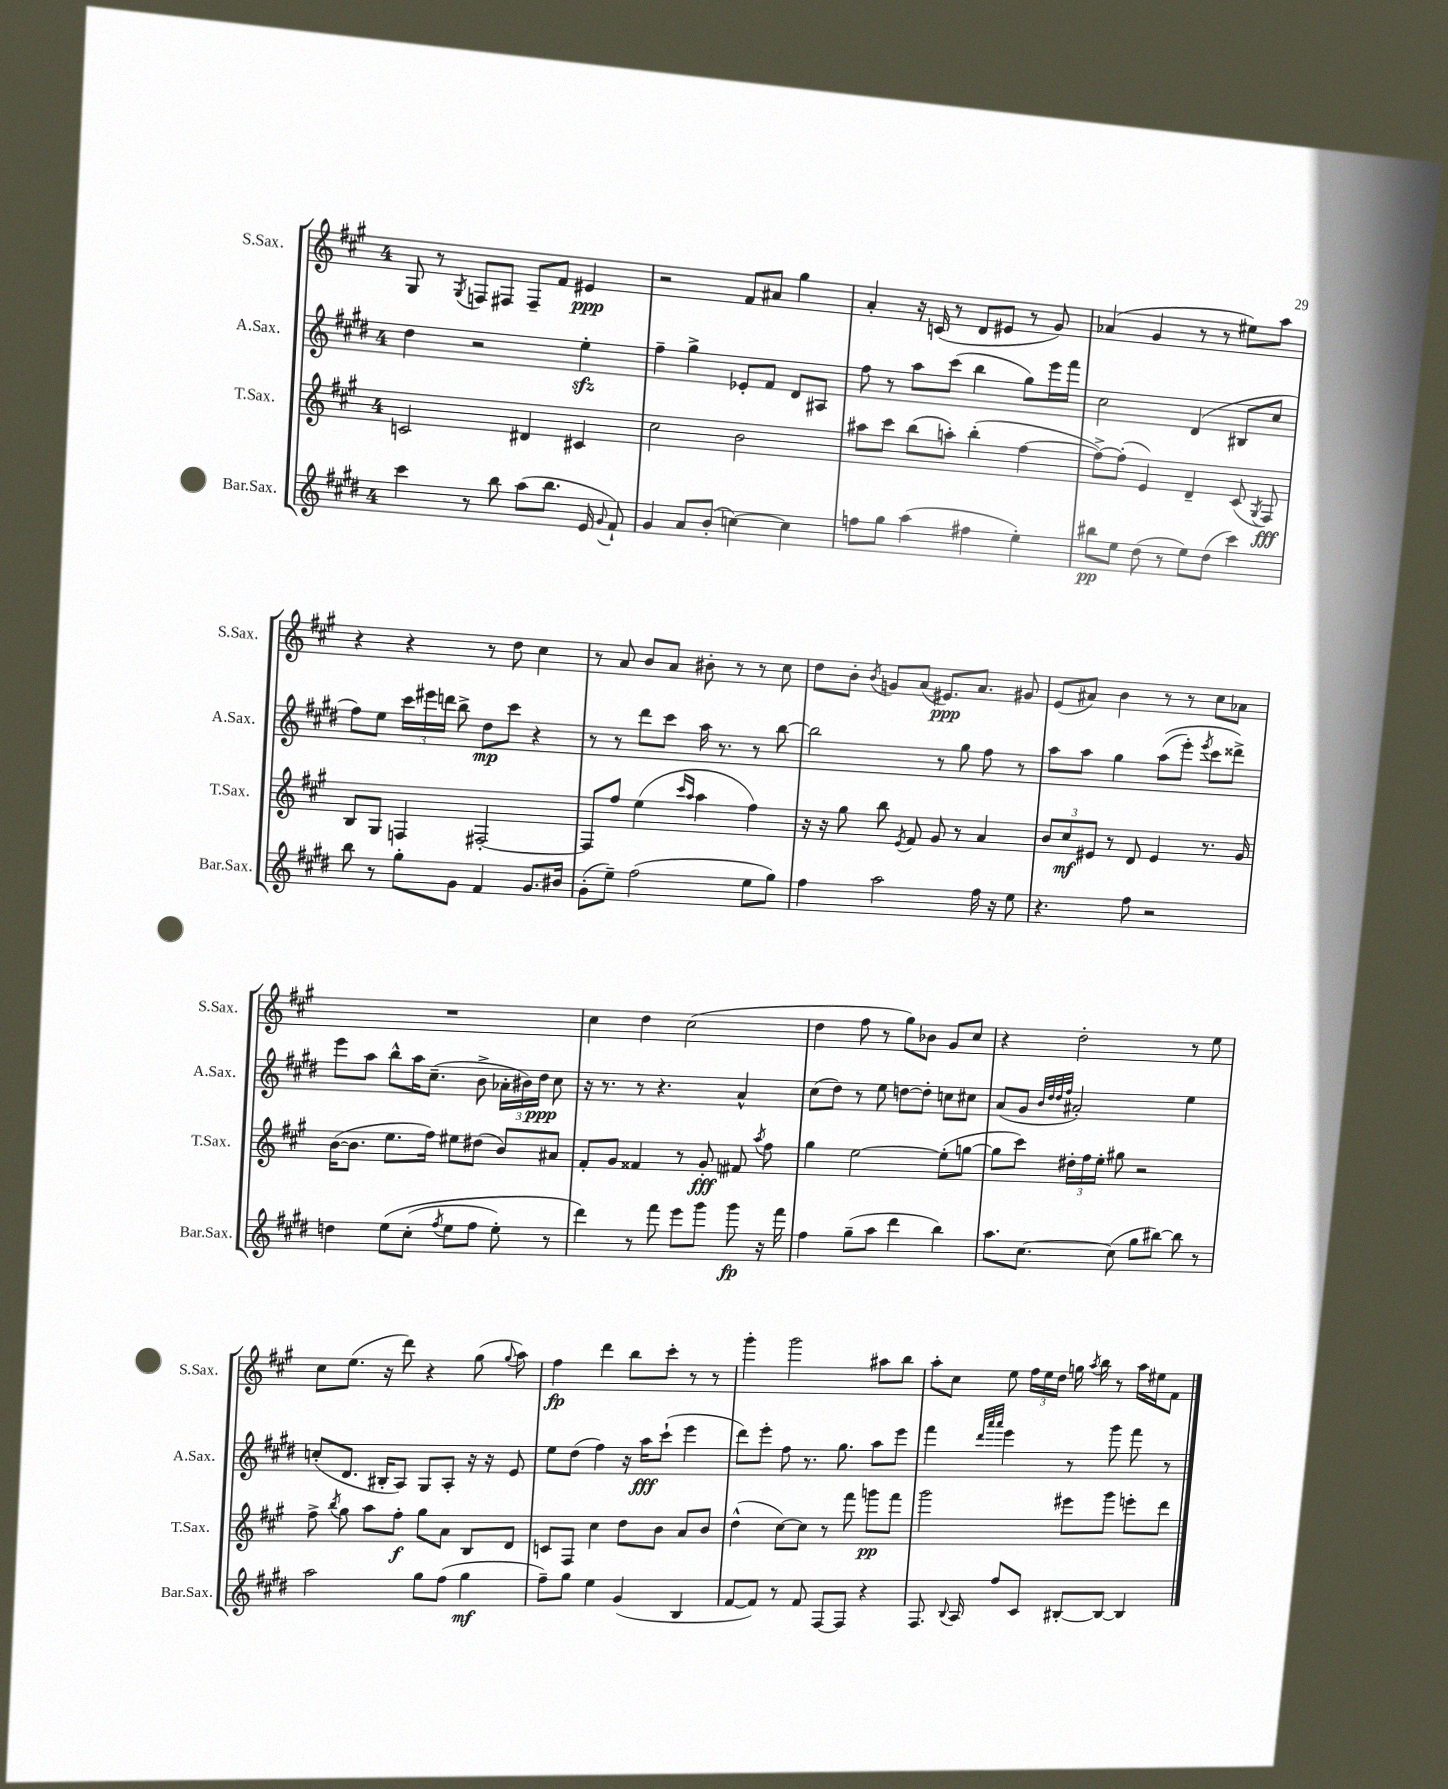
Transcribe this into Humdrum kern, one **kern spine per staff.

**kern	**kern	**kern	**kern
*staff4	*staff3	*staff2	*staff1
*clefG2	*clefG2	*clefG2	*clefG2
*k[f#c#g#d#]	*k[f#c#g#]	*k[f#c#g#d#]	*k[f#c#g#]
*M4/4	*M4/4	*M4/4	*M4/4
4ccc#	2c	4dd#	8G#
.	.	.	8r
.	.	.	8qG#
8r	.	2r	8F
8bb	.	.	8F#
(8aa	4d#	.	8F#~
8.bb	.	.	8f#
.	4c#	4ee'	4e#
16e	.	.	.
8qqg#	.	.	.
8f#`)	.	.	.
=	=	=	=
4g#	2cc#	4ff#~	2r
8a	.	4gg#^	.
(8b'	.	.	.
[4cc)	2b	8e-'	8f#
.	.	8f#	8a#
4cc]	.	8d#	4gg#
.	.	8A#	.
=	=	=	=
8ff	8aa#	8ff#	4a'
8gg#	8ccc#	8r	.
(4aa	(8bb	8aa	16r
.	.	.	(16c
.	8aa')	(8ccc#	8r
4ff#	(4bb'	4bb	8d
.	.	.	8e#
4ee')	[4ff#	8gg#)	8r
.	.	16eee	8g#)
.	.	16fff#	.
=	=	=	=
8bb#	8ff#^_)	2cc#	(4a-
8ee	(8ff#']	.	.
(8dd#	4e)	.	4g#
8r	.	.	.
8ee)	4d~	(4d#	8r
(8dd#	.	.	8r
4ccc#)	(8c#	8B#	8ee#)
.	8qG#	.	.
.	8F#)	8cc#	8aa
=	=	=	=
8bb	8B	8ff#)	4r
8r	8G#	8ee	.
8gg#'	4F	24ccc#	4r
.	.	24eee#	.
.	.	24ddd	.
8g#	.	8bb^	.
4f#	[2F#'	8dd#	8r
.	.	8ccc#	8dd
8.g#	.	4r	4cc#
16b#	.	.	.
=	=	=	=
(8g#'	8F#]	8r	8r
8ee~)	8ff#	8r	8a
(2ff#	(4ee	8ddd#	8b
.	.	8ccc#	8a
.	16qqccc#	.	.
.	16qqaa	.	.
.	4aa	16aa	8b#'
.	.	8.r	.
.	.	.	8r
8ee	4ff#)	8r	8r
8gg#)	.	[8bb	8cc#
=	=	=	=
4ff#	16r	2bb]	8dd
.	16r	.	.
.	8gg#	.	8b'
.	.	.	8qb
2aa	8bb	.	8g
.	8qe	.	.
.	8f#	.	(8a
.	8g#	8r	8.e#)
.	8r	8gg#	.
.	.	.	8.a
16ff#	4a	8ff#	.
16r	.	.	.
8ee	.	8r	8g#
=	=	=	=
4.r	12b	8aa	(8e
.	12cc#	.	.
.	.	8aa	8a#)
.	12e#	.	.
.	8r	4gg#	4b
8ff#	8d	.	.
2r	4e#	&((8aa	8r
.	.	8eee')	8r
.	.	8qeee	.
.	8.r	8ccc#	8cc#
.	.	8ddd##^&)	8a-
.	16g#	.	.
=	=	=	=
4dd	([16b	8eee	1r
.	8.b]	.	.
.	.	8aa	.
&(8ee	8.ee	8bb^^	.
(8cc#'	.	16aa	.
.	16ff#)	(8.cc#~	.
8qff#	.	.	.
8ee	8ee#	.	.
8ff#	(8dd#	8b^	.
8ee')	8b)	24a-'	.
.	.	24b#)	.
.	.	24dd#	.
8r	8a#	8cc#	.
=	=	=	=
4ddd#&)	8f#'	16r	4cc#
.	.	8.r	.
.	8g#	.	.
8r	4f##	8r	4dd
8fff#	.	4.r	.
8eee	8r	.	(2cc#
8ggg#	8g#'	.	.
8ggg#	8f#	4a^^	.
.	8qaa	.	.
16r	8ff#	.	.
16fff#	.	.	.
=	=	=	=
4ff#	4gg#	(8cc#	4dd
.	.	8dd#)	.
(8gg#~	[2ee	8r	8ff#
8aa	.	8ee	8r
4ddd#	.	[8dd	8gg#)
.	.	8dd']	8b-
4bb)	(8ee']	8cc	8g#
.	[8gg	8cc#	8cc#
=	=	=	=
8.aa	8gg]	(8a	4r
.	8ccc#)	8g#	.
[8.cc#	.	.	.
.	.	32qqb	.
.	.	32qqdd#	.
.	.	32qqdd#	.
.	.	32qqff#	.
.	24dd#'	2a#')	2dd'
.	24ff#	.	.
.	24ee'	.	.
(8cc#]	8gg#	.	.
8gg#	2r	.	.
[8bb#)	.	.	.
8bb#]	.	4ee	8r
8r	.	.	8ee
=	=	=	=
2aa	8ff#^	(8cc'	8cc#
.	8qbb	.	.
.	8gg#	8.d#	(8.ee
.	8aa	.	.
.	.	16B#'	16r
.	8ff#'	8A)	8ddd)
8gg#	8gg#	8G#	4r
(8ff#	8a	8A'	.
4gg#	8B	16r	(8gg#
.	.	16r	.
.	.	.	8qqgg#
.	8d	8e	8aa)
=	=	=	=
8ff#~)	8c	8ee	4ff#
8gg#	8F#	(8dd#	.
4ee	4cc#	4ff#)	4ddd
(4g#	8dd	16r	8bb
.	.	16aa	.
.	8b	(8ccc#`	8ccc#'
4B	8a	4eee	8r
.	8b	.	8r
=	=	=	=
[8f#	(4dd^^	8ddd#)	4ggg#'
8f#])	.	8eee'	.
8r	[8cc#)	8ff#	2ggg#
8f#	8cc#]	8.r	.
[8F#	8r	.	.
.	.	8.gg#	.
8F#]	8fff#	.	.
4r	8ggg	8aa	8aa#
.	8fff#	8eee	8bb
=	=	=	=
8.F#	2ggg#	4fff#	8aa'
.	.	.	8cc#
8qqB	.	.	.
16A	.	.	.
.	.	32qqddd#	.
.	.	32qqaaa	.
.	.	32qqaaa	.
8ff#	.	4eee	8ee
8c#	.	.	24ff#
.	.	.	24ee
.	.	.	24dd
[8B#'	8eee#	8r	16gg
.	.	.	8qaa
.	.	.	16bb
8B#_	8ggg#	8ggg#	8r
4B#]	8eee'	8fff#	16aa
.	.	.	16ee#
.	8ddd	8r	8f#
==	==	==	==
*-	*-	*-	*-
